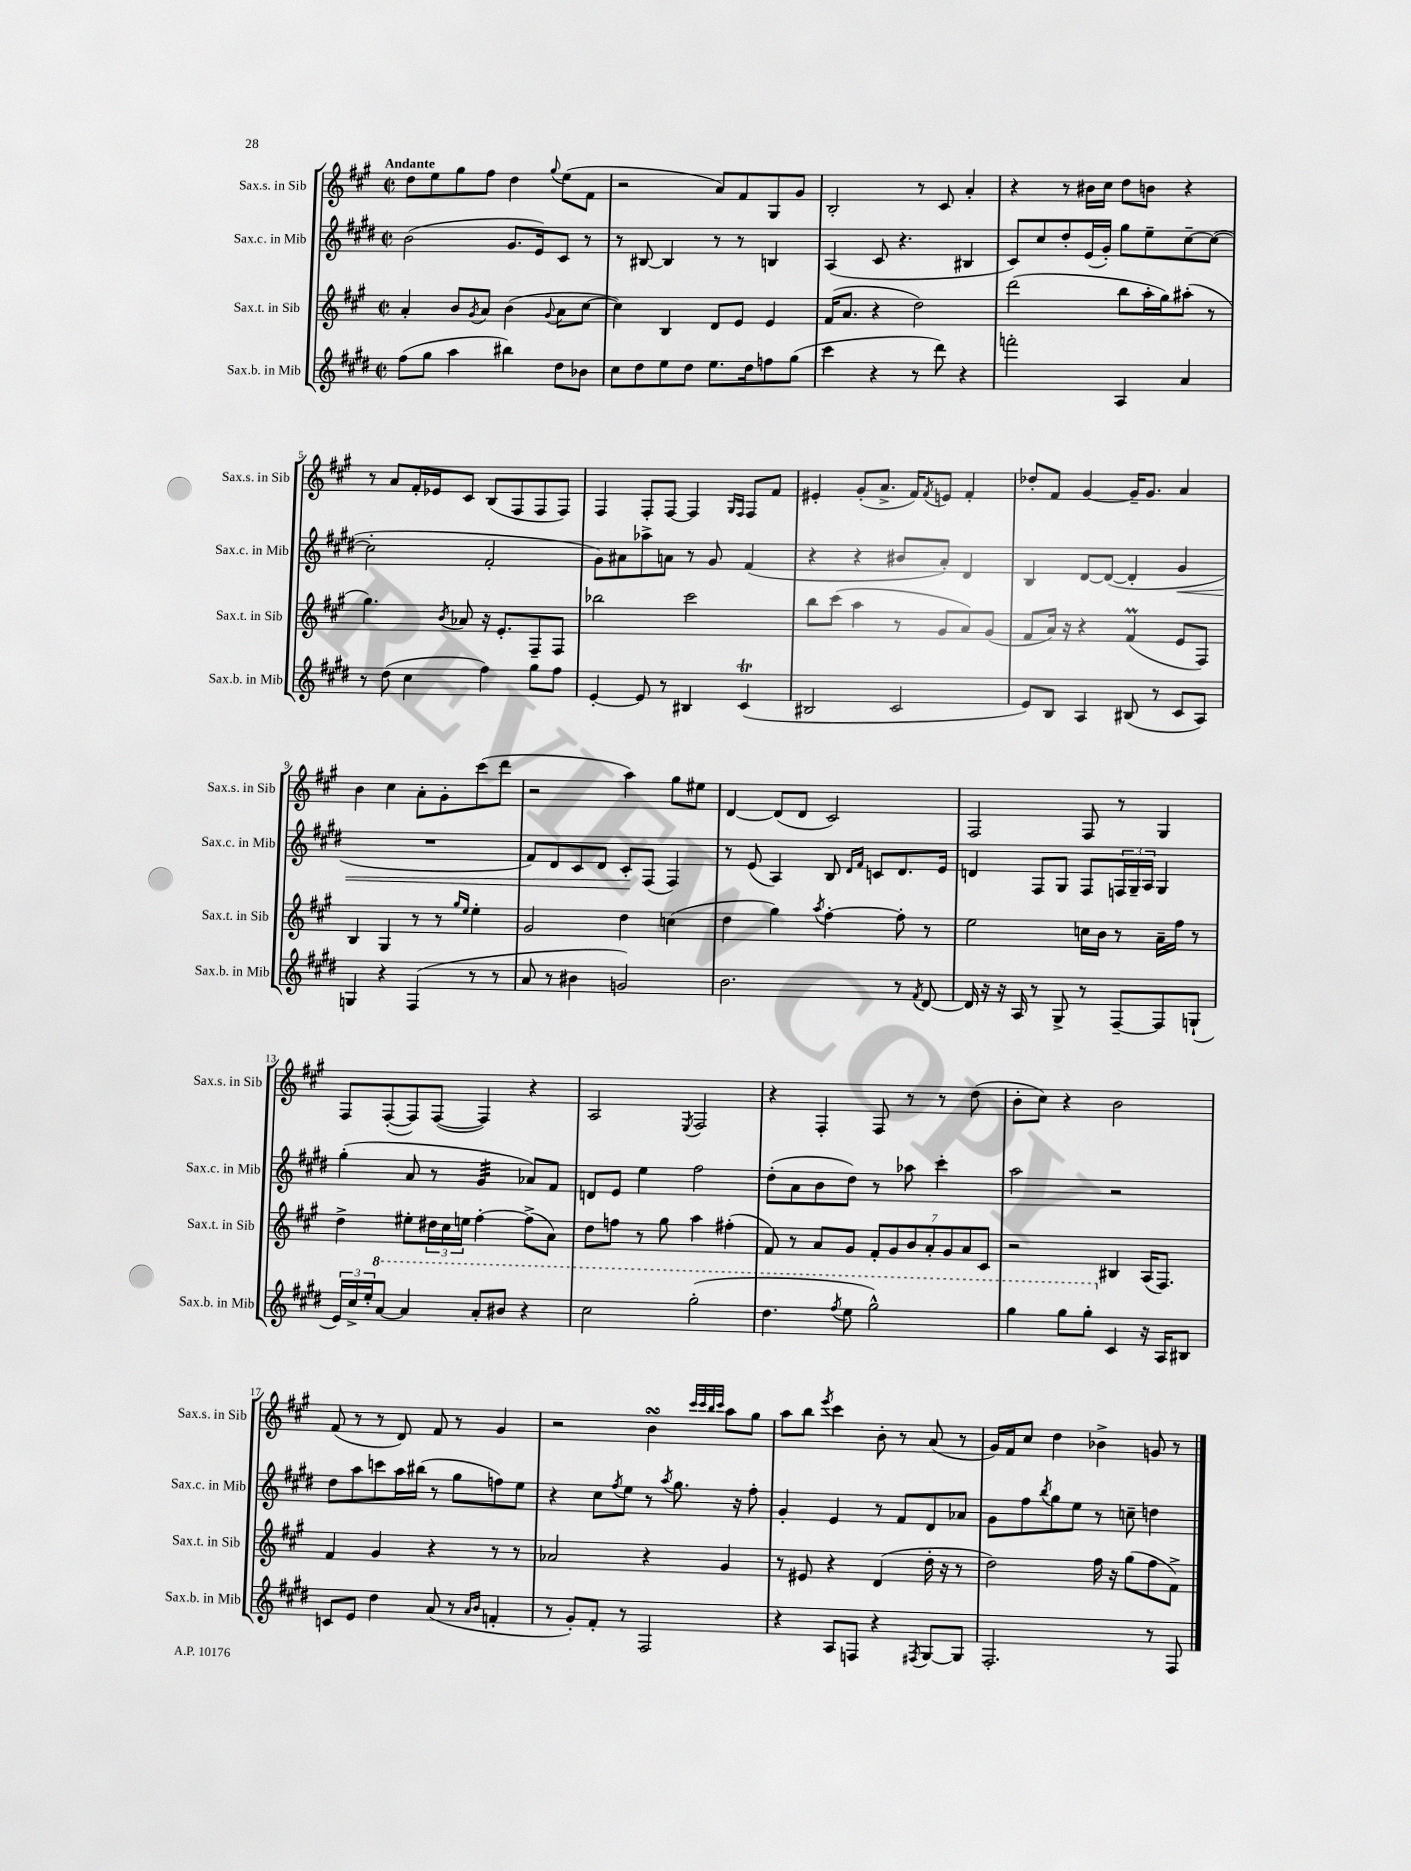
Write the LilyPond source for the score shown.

<<
\new StaffGroup <<
\new Staff = "s0" \with { instrumentName = "Sax.s. in Sib" shortInstrumentName = "Sax.s. in Sib" } {
    \clef treble \key a \major \defaultTimeSignature \time 2/2 \tempo "Andante"
    d''8 e''8 gis''8 fis''8 d''4 \appoggiatura { gis''8 } e''8( fis'8 |
    r2 a'8) fis'8 gis8 gis'8 |
    b2-. r8 cis'8 a'4-. |
    r4 r8 bis'16 cis''16 d''8 b'8 r4 |
    r8 a'8 fis'16-. ees'16 cis'8 b8( fis8 fis8 fis8) |
    fis4 fis8-. fis8~ fis4 \grace { gis16 fis16 } fis8 fis'8 |
    eis'4-. gis'8-.( a'8.-> fis'16) \acciaccatura { fis'8 } e'8 fis'4-. |
    des''8-. fis'8 gis'4~ gis'16-- gis'8. a'4 |
    b'4 cis''4 a'8-. gis'8-. cis'''8( d'''8 |
    r2 a''4) gis''8 eis''8 |
    d'4~ d'8( d'8 cis'2) |
    fis2 fis8 r8 gis4 |
    fis8 fis8~-.( fis8) fis8~( fis4) r4 |
    a2 \acciaccatura { e8 } fis2 |
    r4 fis4-. fis8 r8 r8 d''8( |
    b'8-. cis''8) r4 b'2 |
    fis'8( r8 r8 d'8) fis'8 r8 gis'4 |
    r2 b'4\turn \grace { cis'''32 cis'''32 b''32 cis'''32 } a''8 gis''8 |
    a''8 b''8 \acciaccatura { e'''8 } cis'''4 b'8-. r8 a'8( r8 |
    gis'16) fis'16 cis''8 d''4 bes'4-> g'8 r8 \bar "|." |
}
\new Staff = "s1" \with { instrumentName = "Sax.c. in Mib" shortInstrumentName = "Sax.c. in Mib" } {
    \clef treble \key e \major \defaultTimeSignature \time 2/2
    b'2( gis'8. e'16) cis'8 r8 |
    r8 bis8~ bis4 r8 r8 b4 |
    a4( cis'8 r4. bis4 |
    cis'8) cis''8 dis''8-. e'16( gis'16-.) gis''8 e''8-- cis''8~-- cis''8~( |
    cis''2-. fis'2-. |
    gis'8) ais'8 aes''8-> a'8 r8 gis'8 fis'4( |
    r4 r4 bis'8 a'8-.) dis'4 |
    b4 dis'8~ dis'8~( dis'4-. gis'4\< |
    R1 |
    fis'8) dis'8 cis'8 dis'8 cis'8-.\! fis8( fis4) |
    r8 e'8( a4) b8 \grace { dis'16 fis'16 } c'8 dis'8. e'16 |
    d'4 fis8 gis8 fis8 \tuplet 3/2 { f16 gis16-- a16 } gis4 |
    gis''4-.( a'8 r8 gis'4:32 aes'8) fis'8 |
    d'8 e'8 e''4 fis''2 |
    dis''8-.( a'8 b'8 dis''8) r8 aes''8 cis'''4-. |
    a''2 r2 |
    dis''8 a''8 c'''8 a''16 bis''16( r8 gis''8 f''8) e''8 |
    r4 cis''8 \acciaccatura { fis''8 } e''8 r8 \acciaccatura { a''8 } gis''8. r16 fis''8-. |
    gis'4-. e'4 r8 fis'8 dis'8 aes'8 |
    gis'8 fis''8 \acciaccatura { b''8 } gis''8 e''8 r8 c''8-- d''4 \bar "|." |
}
\new Staff = "s2" \with { instrumentName = "Sax.t. in Sib" shortInstrumentName = "Sax.t. in Sib" } {
    \clef treble \key a \major \defaultTimeSignature \time 2/2
    a'4-. b'8 \acciaccatura { gis'8 } a'8 b'4( \appoggiatura { gis'8 } a'8 cis''8~ |
    cis''4) b4 d'8 e'8 e'4 |
    fis'16( a'8. r4 d''2) |
    d'''2( b''8 a''16-. gis''16) ais''8-.( r8 |
    gis''4.) \acciaccatura { b'8 } aes'8 r16 e'8.-. fis8-- fis8 |
    bes''2 cis'''2 |
    b''8 cis'''8( a''4 r8 gis'8 a'8) gis'8( |
    fis'8 a'16) r16 r4 fis'4\prall( e'8 fis8) |
    b4 gis4 r8 r8 \grace { gis''16 e''16 } e''4-. |
    gis'2 d''4 c''4( |
    d''4 gis''4) \acciaccatura { a''8 } fis''4~-. fis''8-. r8 |
    e''2 c''16 b'16 r8 a'16-- fis''16 r8 |
    d''4-> eis''8-. \tuplet 3/2 { dis''16 cis''16 e''16 } fis''4~-. fis''8->( a'8) |
    d''8 f''8 r8 gis''8 a''4 fis''4-.( |
    fis'8) r8 a'8 gis'8 \tuplet 7/4 { fis'8-. gis'8 b'8 a'8-. gis'8 a'8 cis'8 } |
    r2 bis4 a16( fis8.) |
    fis'4 gis'4 r4 r8 r8 |
    aes'2 r4 gis'4 |
    r8 eis'8 r4 d'4( d''16-. r16 r8 |
    d''2) fis''16 r16 gis''8( fis''8 fis'8->) \bar "|." |
}
\new Staff = "s3" \with { instrumentName = "Sax.b. in Mib" shortInstrumentName = "Sax.b. in Mib" } {
    \clef treble \key e \major \defaultTimeSignature \time 2/2
    fis''8( gis''8 a''4 bis''4) dis''8 bes'8 |
    cis''8 dis''8 e''8 dis''8 e''8. dis''16 f''8 gis''8( |
    cis'''4 r4 r8 dis'''8) r4 |
    f'''2-. a4 a'4 |
    r8 dis''8( cis''4 fis''4) gis''8 fis''8 |
    e'4~-. e'8 r8 bis4 cis'4\trill( |
    bis2 cis'2 |
    e'8) b8 a4 bis8( r8 cis'8 a8) |
    g4 r4 fis4( r8 r8 |
    a'8 r8 bis'4 g'2) |
    b'2. r8 \acciaccatura { fis'8 } dis'8~ |
    dis'16 r16 r16 a16 r8 gis8-> r8 fis8~-- fis8 g8-!( |
    \tuplet 3/2 { e'16) cis''16-> e''16-. } \ottava #1 a''8~ a''4 a''8-. bis''8 r4 |
    cis'''2 gis'''2-.( |
    dis'''4. \acciaccatura { fis'''8 } e'''8 gis'''2-^) |
    gis'''4 gis'''8 gis'''8-. \ottava #0 cis'4 r16 a16 bis8 |
    c'8 e'8 dis''4 a'8( r8 \grace { a'16 b'16 } f'4-. |
    r8 gis'8-.) fis'8-. r8 fis2 |
    r4 a8 f8 r4 \acciaccatura { fis8 } gis8~ gis8 |
    fis2.-. r8 fis8 \bar "|." |
}
>>
>>
